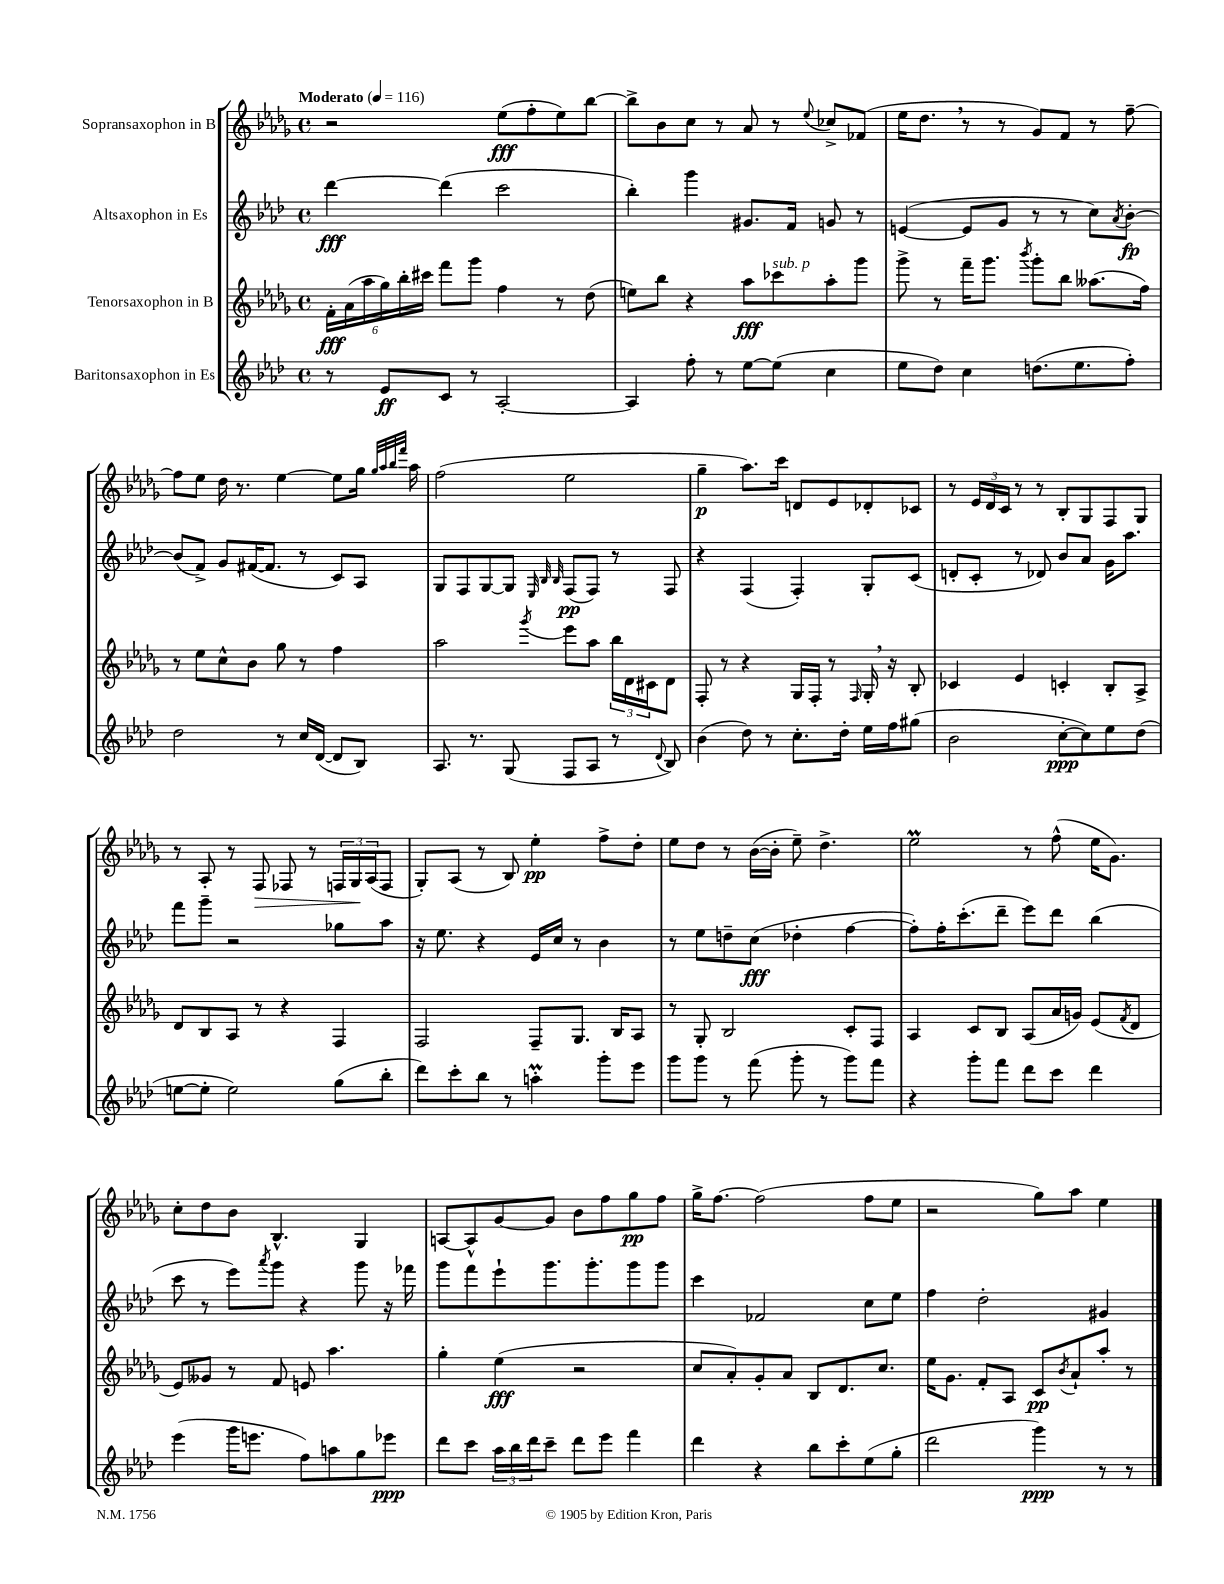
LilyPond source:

<<
\new StaffGroup <<
\new Staff = "s0" \with { instrumentName = "Sopransaxophon in B" } {
    \clef treble \key des \major \defaultTimeSignature \time 4/4 \tempo "Moderato" 4 = 116
    r2 ees''8\fff( f''8-. ees''8) bes''8~ |
    bes''8-> bes'8 c''8 r8 aes'8 r8 \appoggiatura { ees''8 } ces''8-> fes'8( |
    ees''16 des''8. \breathe r8 r8 ges'8) f'8 r8 f''8~-- |
    f''8 ees''8 des''16 r8. ees''4~ ees''8 ges''16 \grace { ges''32 aes''32 bes''32 f'''32 } aes''16 |
    f''2( ees''2 |
    ges''4--\p aes''8.) c'''16 d'8 ees'8 des'8-. ces'8 |
    r8 \tuplet 3/2 { ees'16 des'16 c'16 } r8 r8 bes8-. ges8 f8 ges8 |
    r8 aes8-. r8 f8\> fes8 r8 \tuplet 3/2 { f16 ges16\! aes16( } f8 |
    ges8-.) aes8( r8 bes8) ees''4-.\pp f''8-> des''8-. |
    ees''8 des''8 r8 bes'16~( bes'16-. ees''8--) des''4.-> |
    ees''2\prall r8 f''8-^( ees''16 ges'8.) |
    c''8-. des''8 bes'8 bes4.-^ ges4 |
    a8~ a8-^ ges'8~ ges'8 bes'8 f''8 ges''8\pp f''8 |
    ges''16-> f''8.~ f''2( f''8 ees''8 |
    r2 ges''8) aes''8 ees''4 \bar "|." |
}
\new Staff = "s1" \with { instrumentName = "Altsaxophon in Es" } {
    \clef treble \key aes \major \defaultTimeSignature \time 4/4
    des'''4~\fff des'''4( c'''2 |
    bes''4-.) g'''4 gis'8. f'16 g'8 r8 |
    e'4~( e'8 g'8 r8 r8 c''8) \acciaccatura { aes'8 } bes'8~-.\fp |
    bes'8( f'8->) g'8 fis'16~( fis'8. r8 c'8) aes8 |
    g8 f8 g8~ g8 \grace { ees32 bes32 bes32 } f8\pp( f8) r8 f8 |
    r4 f4( f4-.) g8-. c'8( |
    d'8-. c'8-. r8 des'8) bes'8 aes'8 g'16 aes''8. |
    f'''8 g'''8-- r2 ges''8 aes''8 |
    r16 ees''8. r4 ees'16 c''16 r8 bes'4 |
    r8 ees''8 d''8-- c''8\fff( des''4-. f''4~ |
    f''8-.) f''16-. c'''8.-.( des'''8-- ees'''8) des'''8 bes''4( |
    c'''8 r8 ees'''8) \acciaccatura { aes'''8 } g'''8 r4 g'''8 r16 fes'''16 |
    g'''8 f'''8 ees'''8-! g'''8. g'''8.-. g'''8 g'''8 |
    c'''4 fes'2 c''8 ees''8 |
    f''4 des''2-. gis'4 \bar "|." |
}
\new Staff = "s2" \with { instrumentName = "Tenorsaxophon in B" } {
    \clef treble \key des \major \defaultTimeSignature \time 4/4
    \tuplet 6/4 { f'16-.\fff aes'16( aes''16 ges''16) bes''16-. cis'''16 } f'''8 ges'''8 f''4 r8 des''8( |
    e''8) bes''8 r4 aes''8\fff ces'''8^\markup { \italic "sub. p" } aes''8-. ges'''8 |
    ges'''8-> r8 f'''16-- ges'''8. \acciaccatura { bes'''8 } ges'''8-. bes''8 aeses''8.( f''16) |
    r8 ees''8 c''8-^ bes'8 ges''8 r8 f''4 |
    aes''2 \acciaccatura { ges'''8 } ees'''8 aes''8 \tuplet 3/2 { bes''16 des'16 cis'16 } des'8 |
    f8-. r8 r4 ges16 f16-. r8 \grace { f16 } ges16-. \breathe r16 bes8-. |
    ces'4 ees'4 c'4-. bes8-. aes8-> |
    des'8 bes8 aes8 r8 r4 f4 |
    f2 f8-- ges8. bes16 aes8 |
    r8 ges8-. bes2 c'8-. f8 |
    aes4 c'8 bes8 aes8( aes'16 g'16) ees'8( \acciaccatura { f'8 } des'8 |
    ees'8) geses'8 r8 f'8 e'8 aes''4. |
    ges''4-. ees''4\fff( r2 |
    c''8 aes'8-.) ges'8-. aes'8 bes8 des'8. c''8. |
    ees''16 ges'8. f'8-. aes8 c'8\pp \acciaccatura { bes'8 } aes'8-! aes''8-. r8 \bar "|." |
}
\new Staff = "s3" \with { instrumentName = "Baritonsaxophon in Es" } {
    \clef treble \key aes \major \defaultTimeSignature \time 4/4
    r8 ees'8\ff c'8 r8 aes2~-. |
    aes4 f''8-. r8 ees''8~ ees''8( c''4 |
    ees''8 des''8) c''4 d''8.( ees''8. f''8-.) |
    des''2 r8 c''16 des'16~( des'8 bes8) |
    aes8. r8. g8( f8 aes8 r8 \appoggiatura { des'8 } bes8) |
    bes'4( des''8) r8 c''8.-. des''16-. ees''16 f''16 gis''8( |
    bes'2 c''8~-.\ppp c''8) ees''8 des''8( |
    e''8~ e''8-. e''2) g''8( bes''8-. |
    des'''8) c'''8-. bes''8 r8 a''4-.\prall g'''8-. ees'''8 |
    g'''8 g'''8 r8 f'''8( g'''8-. r8 g'''8) f'''8 |
    r4 g'''8-. f'''8 des'''8 c'''8 des'''4 |
    ees'''4( g'''16 e'''8. f''8) a''8 g''8 ees'''8\ppp |
    des'''8 c'''8 \tuplet 3/2 { aes''16 bes''16 des'''16 } c'''8-- des'''8 ees'''8 f'''4 |
    des'''4 r4 bes''8 c'''8-. ees''8( g''8-. |
    des'''2 g'''4\ppp) r8 r8 \bar "|." |
}
>>
>>
\layout { \context { \Score \remove "Bar_number_engraver" } }
